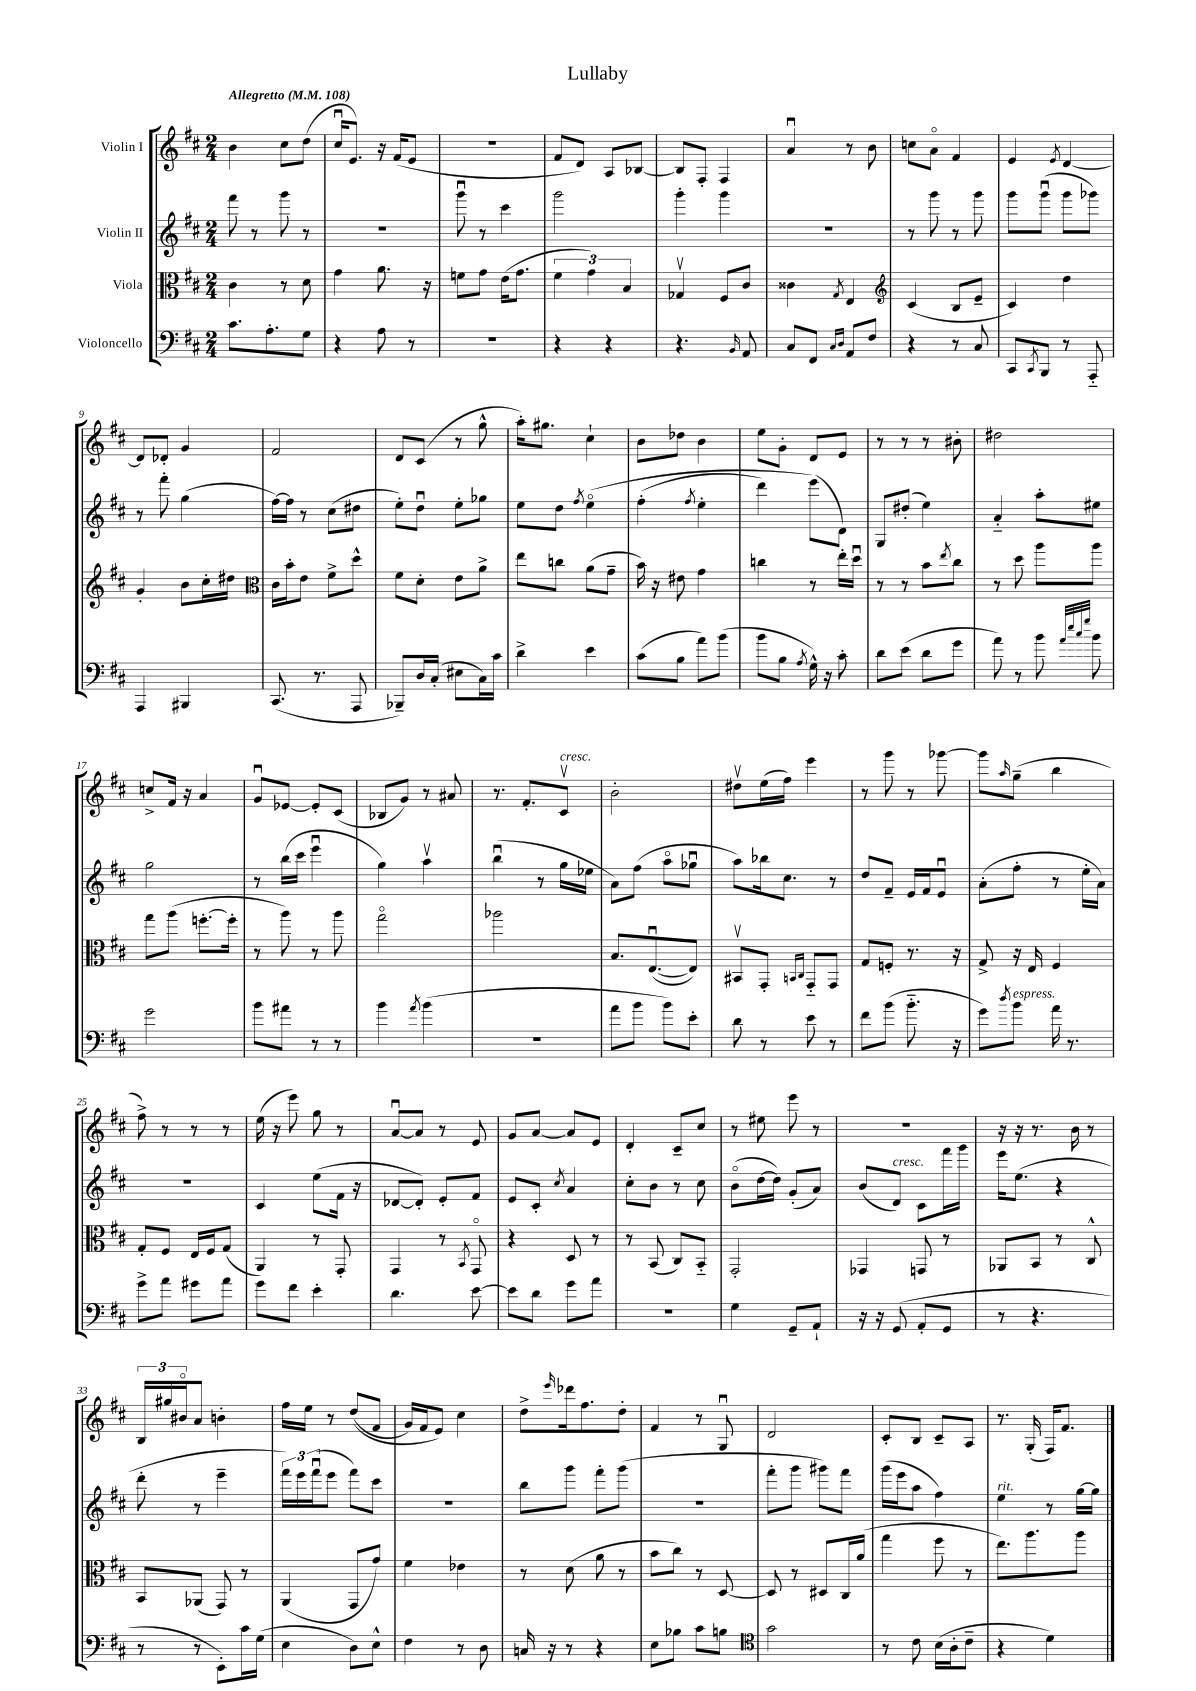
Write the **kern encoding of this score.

**kern	**kern	**kern	**kern
*part4	*part3	*part2	*part1
*staff4	*staff3	*staff2	*staff1
*I"Violoncello	*I"Viola	*I"Violin II	*I"Violin I
*clefF4	*clefC3	*clefG2	*clefG2
*k[f#c#]	*k[f#c#]	*k[f#c#]	*k[f#c#]
*M2/4	*M2/4	*M2/4	*M2/4
*MM108	*MM108	*MM108	*MM108
=1	=1	=1	=1
!	!	!	!LO:TX:a:B:t=Allegretto
8.c#\L	4c#\	8fff#\	4b\
.	.	8r	.
8.A'\	.	.	.
.	8r	8ggg\	8cc#\L
8G\J	8d\	8r	(8dd\J
=2	=2	=2	=2
4r	4g\	2r	16cc#u/KL
.	.	.	8.e/J)
8A\	8.a\	.	16r
.	.	.	(16f#/KL
8r	.	.	8e/J
.	16r	.	.
=3	=3	=3	=3
2r	8fn\L	8gggu\	2r
.	8g\J	8r	.
.	(16e\KL	4ccc#\	.
.	8.g\J	.	.
=4	=4	=4	=4
4r	6f#\	2ggg\	8f#/L
.	.	.	8d/J)
.	6g\)	.	.
4r	.	.	8A/L
.	6B/	.	.
.	.	.	[8B-X/J
=5	=5	=5	=5
4.r	4G-Xv/	4ggg'\	8B-/L]
.	.	.	8F#'/J
.	8F#/L	4ggg\	4F#/
16qqBB/	.	.	.
8AA/	8c#/J	.	.
=6	=6	=6	=6
8C#/L	4c##X\	2r	4au/
8FF#/J	.	.	.
16qqC#/LL	.	.	.
16qqD/JJ	8qG/	.	.
8AA/L	4E/	.	8r
8F#/J	.	.	8b\
=7	=7	=7	=7
*	*clefG2	*	*
4r	(4c#/	8r	8ccn\L
.	.	8ggg\	8a\J
8r	8B/L	8r	4f#/
8C#/	8e~/J	8ggg\	.
=8	=8	=8	=8
8CC#/L	4c#/)	8ggg\L	4e/
8qCC#/	.	.	.
8BBB/J	.	(8gggu\J	.
.	.	.	8qe/
8r	4dd\	8ggg\L	[4d/
8AAA/	.	8ggg-X\J)	.
!!LO:LB:g=z
=9	=9	=9	=9
4AAA/	4g'/	8r	8d/L]
.	.	8fff#'\	8d-X'/J
4BBB#X/	8b\L	(4gg\	4g/
.	16cc#'\L	.	.
.	16dd#X\JJ	.	.
=10	=10	=10	=10
*	*clefC3	*	*
(8.CC#/	16c#\LL	[16ff#\LL)	2f#/
.	16b'\J	16ff#\JJ]	.
.	8e\J	8r	.
8.r	.	.	.
.	8f#^\L	(8cc#\L	.
8AAA/	8dd^^\J	8dd#X\J	.
=11	=11	=11	=11
8BBB-X~/L)	8f#\L	8ee'\L)	8d/L
16D/L	8d'\J	8ddu\J	(8c#/J
(16C#'/JJ	.	.	.
8E#X\L	8e\L	8ee'\L	8r
16C#\L)	8a^\J	8gg-X\J	8gg^^\
16c#\JJ	.	.	.
=12	=12	=12	=12
4d^\	8ee\L	8ee\L	16aa'\KL)
.	.	.	8.gg#X\J
.	8ccn\J	8dd\J	.
.	.	8qff#/	.
4e\	(8a\L	(4ee\	4cc#`\
.	8g~\J	.	.
=13	=13	=13	=13
(8c#\L	16b\)	(4ff#'\	8b\L
.	16r	.	.
8B\J	8e#X\	.	8dd-X\J
.	.	8qff#/	.
8a\L)	4g\	4ee'\	4b\
(8b\J	.	.	.
=14	=14	=14	=14
8b\L	4ccn\	4ddd\)	8ee\L
8B\J	.	.	8g'\J
8qA/	.	.	.
16G^^\)	8r	(8eee\L)	8d/L
16r	.	.	.
8c#'\	16ee'\LL	8d\J)	8e/J
.	16ddu\JJ	.	.
=15	=15	=15	=15
8d\L	8r	8G/L	8r
(8e\J	8r	(8dd#X'/J	8r
8d\L	8b\L	4ee\)	8r
.	8qee/	.	.
8g\J	8cc#\J	.	8b#X'\
=16	=16	=16	=16
8a\)	8r	4a/	2dd#X\
8r	8dd\	.	.
8b\	8aa\L	8aa'\L	.
32qqa/LLL	.	.	.
32qqee/	.	.	.
32qqcc#/	.	.	.
32qqgg/JJJ	.	.	.
8b\	8aa\J	8ee#X\J	.
!!LO:LB:g=z
=17	=17	=17	=17
2g\	8gg\L	2gg\	8ccn^/L
.	(8aa\J	.	16f#/Jk
.	.	.	16r
.	[8.ffn'\L	.	4a/
.	16ff'\Jk]	.	.
=18	=18	=18	=18
8b\L	8r	8r	8gu/L
8a#X\J	8aa\)	(16bb\LL	[8e-X/J
.	.	16ccc#\JJ	.
8r	8r	4eeeu\	8e-'/L]
8r	8aa\	.	(8c#/J
=19	=19	=19	=19
4b\	2gg\	4gg\)	8B-X/L
.	.	.	8g/J)
8qa/	.	.	.
(4b\	.	4aav\	8r
.	.	.	8a#X/
=20	=20	=20	=20
2r	2aa-X\	(4bbu\	8.r
.	.	.	8.f#'/L
.	.	8r	.
!	!	!	!LO:TX:a:i:t=cresc.
.	.	16gg\LL	8c#v/J
.	.	16ee-X\JJ	.
=21	=21	=21	=21
8a\L	8.B/L	8a\L)	2b'\
8b\J	.	(8ff#\J	.
.	([8.Eu/	.	.
8b\L)	.	8aa\L	.
8e'\J	8E/J])	8gg-Xu\J	.
=22	=22	=22	=22
8d\	8BB#Xv/L	8aa\L)	8dd#Xv\L
8r	8GG'/J	16bb-X\k	(16ee\L
.	.	8.cc#\J	16ff#\JJ)
.	16qqBBn/LL	.	.
.	16qqC#/JJ	.	.
8e\	8GG/L	.	4eee\
8r	8GG/J	8r	.
=23	=23	=23	=23
8f#\L	8G/L	8dd/L	8r
(8b\J	8Fn'/J	8f#~/J	8ggg\
8.b\	8.r	16e/LL	8r
.	.	16f#/J	.
.	.	8eu/J	[8ggg-X\
16r	16r	.	.
=24	=24	=24	=24
8g\L)	8G^/	(8a'\L	8ggg-\L]
8qdd/	.	.	16qqaa/
!LO:TX:a:i:t=espress.	!	!	!
8b\J	16r	8ff#'\J	(8gg~\J
.	16E/	.	.
16a\	4F#/	8r	4bb\
8.r	.	.	.
.	.	16ee'\LL	.
.	.	16a\JJ)	.
!!LO:LB:g=z
=25	=25	=25	=25
8g^\L	8G'/L	2r	8ff#^\)
8a\J	8F#/J	.	8r
8g#X\L	16E/LL	.	8r
.	16F#/J	.	.
8a\J	(8G/J	.	8r
=26	=26	=26	=26
8g\L	4AA/)	4c#/	(16ee\
.	.	.	16r
8f#\J	.	.	8eee\)
4e'\	8r	(8ee\L	8gg\
.	8GG'/	16f#\Jk	8r
.	.	16r	.
=27	=27	=27	=27
4.d\	4GG/	[8d-X/L	[8au/L
.	.	8d-'/J])	8a/J]
.	8r	8e'/L	8r
.	8qBB/	.	.
[8e\	8GG/	8f#/J	8e/
=28	=28	=28	=28
8e\L]	4r	8e/L	8g/L
8d\J	.	8c#'/J	[8a/J
.	.	8qcc#/	.
8g\L	8D/	4a/	8a/L]
8a\J	8r	.	8e/J
=29	=29	=29	=29
2r	8r	8cc#'\L	4d'/
.	(8BB/	8b\J	.
.	8C#/L)	8r	8c#~/L
.	8BB/J	8cc#\	8cc#/J
=30	=30	=30	=30
4G\	2GG'/	(8b\L	8r
.	.	[16dd\L	8ee#X\
.	.	16dd\JJ])	.
8GG~/L	.	(8g'/L	8eee\
8AA`/J	.	8a/J)	8r
=31	=31	=31	=31
16r	4GG-X/	(8b/L	2r
16r	.	.	.
!	!	!LO:TX:a:i:t=cresc.	!
(8GG/	.	8d/J)	.
8AA'/L	8GGn/	8c#\L	.
8GG/J	8r	16fff#\L	.
.	.	16ggg\JJ	.
=32	=32	=32	=32
8r	8AA-X/L	16eee\KL	16r
.	.	(8.ee\J	16r
4.r	8BB/J	.	8.r
.	8r	4r	.
.	.	.	16b\
.	8C#^^/	.	8r
!!LO:LB:g=z
=33	=33	=33	=33
8r	8BB/L	8ddd'\	24B/LL
.	.	.	24gg#X/
.	.	.	24b#X/J
8r	(8AA-X/J	8r	8a/J
8EE'\L)	8GG/)	4eee~\	4bn'\
16c#\L	8r	.	.
(16G\JJ	.	.	.
=34	=34	=34	=34
4E\	(4AA/	24fff#\LL)	16ff#\LL
.	.	24eee\	.
.	.	.	16ee\JJ
.	.	(24fff#u\J	.
.	.	8eee\J	8r
8D\L)	8GG/L	8fff#\L)	((8dd/L
8E^^\J	8g/J)	8ccc#\J	8f#/J
=35	=35	=35	=35
4F#\	4f#\	2r	16g/LL)
.	.	.	16f#/J
.	.	.	8e/J)
8r	4e-X\	.	4cc#\
8D\	.	.	.
=36	=36	=36	=36
16Cn/	8r	8bb\L	8dd^\L
16r	.	.	.
.	.	.	16qqeee/
8r	(8d\	8ggg\J	16ddd-X\k
.	.	.	8.ff#\
4r	8a\	8fff#'\L	.
.	8r	(8ggg\J	8dd'\J
=37	=37	=37	=37
8E\L	8b\L	2r	4f#/
8B-X\J	8cc#\J)	.	.
8c#\L	8r	.	8r
8Bn\J	[8D/	.	8Gu/
=38	=38	=38	=38
*clefC4	*	*	*
2g\	8D/]	8fff#'\L	2d/
.	8r	8ggg\J	.
.	8D#X/L	8ggg#X\L)	.
.	16C#/L	8fff#\J	.
.	(16a/JJ	.	.
=39	=39	=39	=39
8r	4gg\	(16ggg\LL	8c#'/L
.	.	16eee\J	.
8c#\	.	8aa\J	8B/J
(16B\LL	8ff#\	4ff#\)	8c#~/L
16A'\J	.	.	.
8c#~\J	8r	.	8A/J
=40	=40	=40	=40
!	!	!LO:TX:a:i:t=rit.	!
4r	8.ee\L)	4ee\	8.r
.	8.aa\	.	(16G'/
4d\)	.	8r	16F#/KL)
.	.	.	8.f#/J
.	8aa\J	[16gg\LL	.
.	.	16gg\JJ]	.
==	==	==	==
*-	*-	*-	*-
